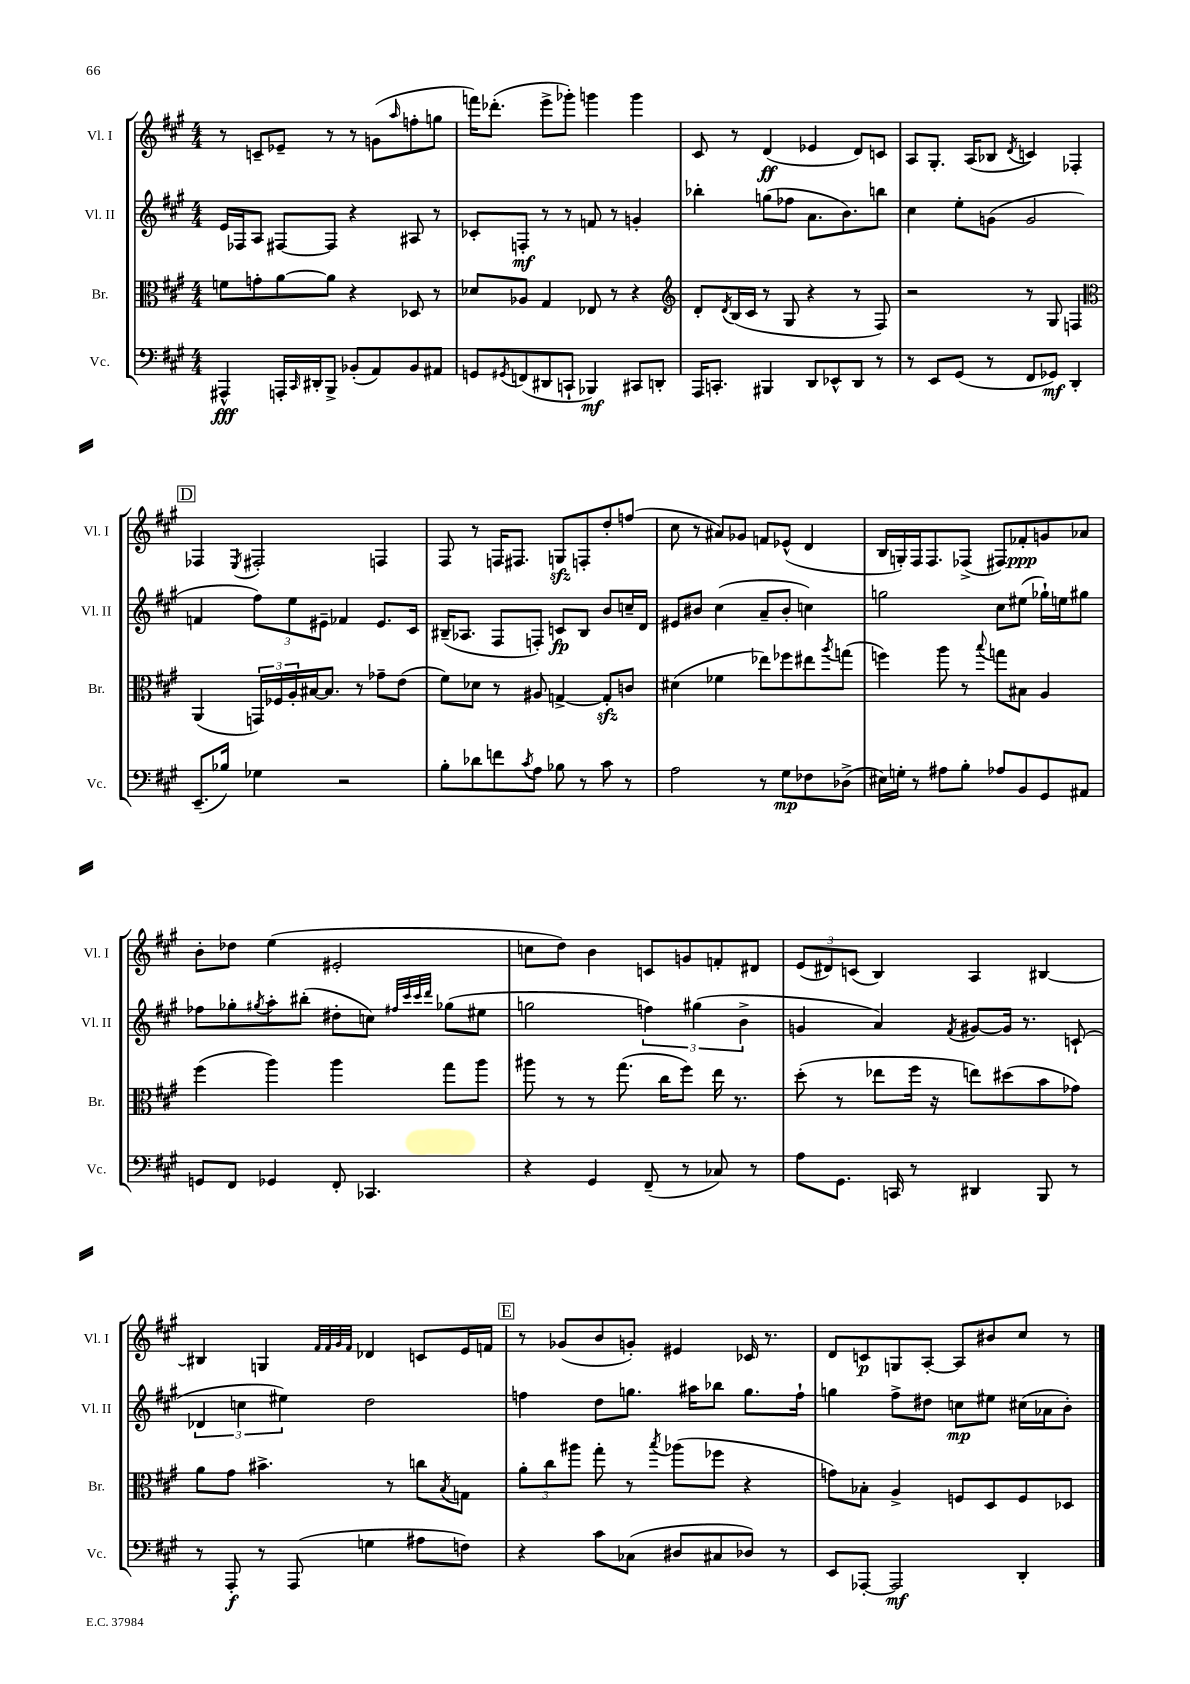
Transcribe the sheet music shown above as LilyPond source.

<<
\new StaffGroup <<
\new Staff = "s0" \with { instrumentName = "Vl. I" shortInstrumentName = "Vl. I" } {
    \clef treble \key a \major \numericTimeSignature \time 4/4
    r8 c'8-- ees'8-- r8 r8 g'8( \grace { a''16 } f''8-. g''8 |
    f'''16) des'''8.-.( e'''8-> ges'''8-.) g'''4 g'''4 |
    cis'8 r8 d'4\ff( ees'4 d'8) c'8 |
    a8 gis8.-. a16( bes8 \acciaccatura { d'8 } c'4) fes4-. |
    \mark \markup { \box "D" } fes4 \acciaccatura { e8 } fis2-. f4 |
    fis8 r8 f16 fis8. g8\sfz f8-. d''8-. f''8( |
    cis''8 r8 ais'8) ges'8 f'8 ees'8-^( d'4 |
    b16 g16-.) fis16 fis8. fes8->( fis8) fes'8-.\ppp g'8 aes'8 |
    b'8-. des''8 e''4( eis'2-. |
    c''8 d''8) b'4 c'8 g'8 f'8-. dis'8 |
    \tuplet 3/2 { e'8( dis'8) c'8( } b4) a4 bis4~ |
    bis4 g4 \grace { fis'32 fis'32 gis'32 fis'32 } des'4 c'8 e'16 f'16 |
    \mark \markup { \box "E" } r8 ges'8( b'8 g'8-.) eis'4 ces'16 r8. |
    d'8 c'8\p g8 a8~-. a8 bis'8 cis''8 r8 \bar "|." |
}
\new Staff = "s1" \with { instrumentName = "Vl. II" shortInstrumentName = "Vl. II" } {
    \clef treble \key a \major \numericTimeSignature \time 4/4
    e'16 fes16 a8 fis8~ fis8 r4 ais8 r8 |
    ces'8-. f8-.\mf r8 r8 f'8 r8 g'4-. |
    bes''4-. g''8( fes''8 a'8. b'8.) b''8 |
    cis''4 e''8-. g'8( g'2 |
    \mark \markup { \box "D" } f'4 \tuplet 3/2 { fis''8) e''8 eis'8-- } fes'4 eis'8. cis'16 |
    bis16--( aes8. fis8 f8-.) c'8\fp bis8 b'8 c''16-- d'16 |
    eis'8 bis'8 cis''4( a'8-- bis'8-. c''4) |
    g''2 cis''8 eis''8( ges''16-!) e''16 gis''8 |
    fes''8 ges''8-. \acciaccatura { gis''8 } a''8-. bis''8-.( dis''8-. c''8) \grace { fis''32 cis'''32 cis'''32 d'''32 } ges''8( eis''8 |
    g''2 \tuplet 3/2 { f''4) gis''4( b'4-> } |
    g'4 a'4) \acciaccatura { fis'8 } gis'8~ gis'16 r8. c'8-!( |
    \tuplet 3/2 { des'4 c''4 eis''4) } d''2 |
    \mark \markup { \box "E" } f''4 d''8 g''8. ais''16 bes''8 g''8. f''16-! |
    g''4 fis''8-> dis''8 c''8\mp eis''8 cis''16( aes'16 b'8-.) \bar "|." |
}
\new Staff = "s2" \with { instrumentName = "Br." shortInstrumentName = "Br." } {
    \clef alto \key a \major \numericTimeSignature \time 4/4
    f'8 g'8-. a'8~ a'8 r4 des8 r8 |
    des'8 aes8 gis4 ees8 r8 r4 |
    \clef treble d'8-. \acciaccatura { d'8 } b16( cis'16 r8 gis8 r4 r8 fis8) |
    r2 r8 gis8 f4 |
    \mark \markup { \box "D" } \clef alto a,4( \tuplet 3/2 { g,16) fes16 a16-. } bis16~ bis8. r8 ges'8-- e'8( |
    fis'8) des'8 r8 ais8 g4~-> g8-.\sfz c'8 |
    dis'4( fes'4 ees''8) fes''8 eis''8 \acciaccatura { a''8 } g''8( |
    f''4) a''8 r8 \appoggiatura { b''8 } g''8 bis8 a4 |
    fis''4( a''4) a''4 gis''8 a''8 |
    ais''8 r8 r8 gis''8.( cis''16 fis''8) e''16 r8. |
    d''8-.( r8 ees''8 fis''16 r16 e''8) dis''8( b'8 ges'8) |
    a'8 gis'8 bis'4.-> r8 c''8 \acciaccatura { b8 } g8 |
    \mark \markup { \box "E" } \tuplet 3/2 { a'8-. cis''8 ais''8 } gis''8-. r8 \acciaccatura { b''8 } aes''8( fes''8 r4 |
    g'8) bes8-. a4-> f8 d8 f8 des8 \bar "|." |
}
\new Staff = "s3" \with { instrumentName = "Vc." shortInstrumentName = "Vc." } {
    \clef bass \key a \major \numericTimeSignature \time 4/4
    ais,,4-^\fff a,,16-. \grace { cis,16 } dis,16-. b,,8-> bes,8-.( a,8) bes,8 ais,8 |
    g,8 \acciaccatura { gis,8 } f,8( dis,8 c,8-! bes,,4\mf) cis,8 d,8-. |
    a,,16 c,8.-. bis,,4 d,8 ees,8-^ d,8 r8 |
    r8 e,8 gis,8( r8 fis,8 ges,8\mf) d,4-. |
    \mark \markup { \box "D" } e,8.--( bes16) ges4 r2 |
    b8-. des'8 f'8 \acciaccatura { cis'8 } a8 bes8 r8 cis'8 r8 |
    a2 r8 gis8\mp fes8 des8->( |
    eis16) g16-. r8 ais8 b8-. aes8 b,8 gis,8 ais,8 |
    g,8 fis,8 ges,4 fis,8-. ces,4. |
    r4 gis,4 fis,8--( r8 ces8) r8 |
    a8 gis,8. c,16 r8 dis,4 b,,8 r8 |
    r8 a,,8-.\f r8 a,,8( g4 ais8 f8) |
    \mark \markup { \box "E" } r4 cis'8 ces8( dis8 cis8 des8) r8 |
    e,8 aes,,8~-. aes,,2\mf d,4-. \bar "|." |
}
>>
>>
\layout { \context { \Score \remove "Bar_number_engraver" } }
